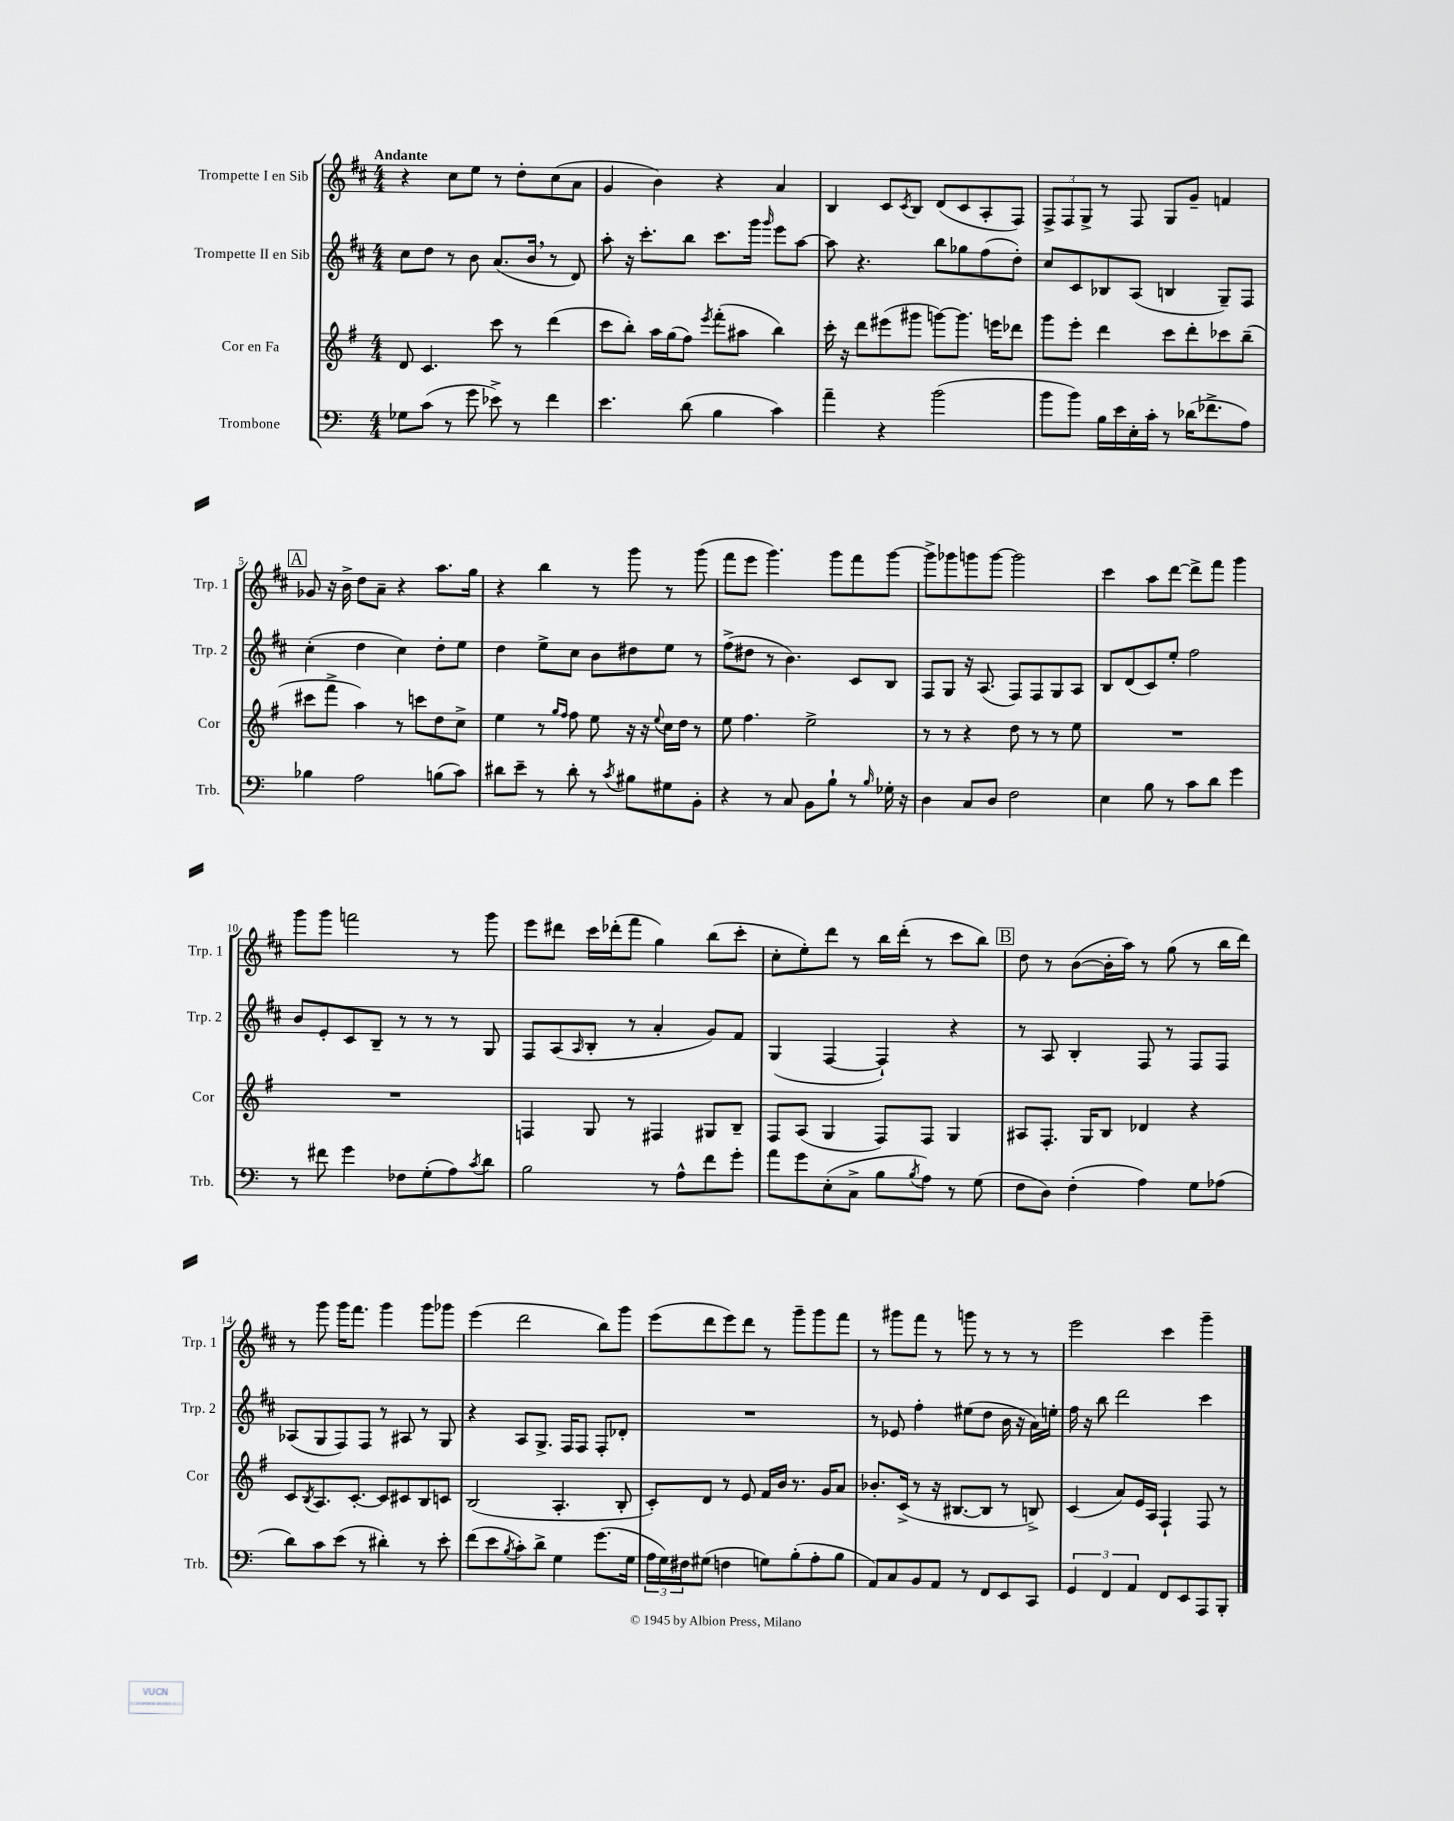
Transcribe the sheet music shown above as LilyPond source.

<<
\new StaffGroup <<
\new Staff = "s0" \with { instrumentName = "Trompette I en Sib" shortInstrumentName = "Trp. 1" } {
    \clef treble \key d \major \numericTimeSignature \time 4/4 \tempo "Andante"
    r4 cis''8 e''8 r8 d''8-. cis''8( a'8 |
    g'4 b'4) r4 a'4 |
    b4 cis'8 \acciaccatura { cis'8 } b8 d'8( cis'8 a8-. fis8) |
    \tuplet 3/2 { fis8-> fis8 g8-> } r8 fis8 g8 g'8-- f'4 |
    \mark \markup { \box "A" } ges'8 r16 b'16-> d''8 a'8-- r4 a''8. g''16 |
    r4 b''4 r8 g'''8 r8 g'''8( |
    fis'''8 e'''8 g'''4.) g'''8 fis'''8 g'''8~ |
    g'''8-> ges'''8 g'''8 g'''8~ g'''2 |
    cis'''4 a''8 d'''8~ d'''8-> fis'''8 g'''4 |
    g'''8 g'''8 f'''2 r8 g'''8 |
    e'''8 dis'''8 cis'''16 des'''16-.( fis'''8 g''4) b''8( cis'''8-. |
    cis''8-. e''8-.) d'''8 r8 b''16 d'''16-.( r8 cis'''8 b''8) |
    \mark \markup { \box "B" } d''8 r8 b'8~( b'16-. a''16) r8 g''8( r8 b''16 d'''16) |
    r8 g'''8 g'''16 fis'''8. g'''4 g'''8 ges'''8 |
    e'''4( d'''2 b''8) g'''8 |
    e'''8( d'''8 e'''8) d'''8 r8 g'''8-- g'''8 fis'''8 |
    r8 gis'''8 fis'''8 r8 g'''8 r8 r8 r8 |
    e'''2 cis'''4 g'''4-- \bar "|." |
}
\new Staff = "s1" \with { instrumentName = "Trompette II en Sib" shortInstrumentName = "Trp. 2" } {
    \clef treble \key d \major \numericTimeSignature \time 4/4
    cis''8 d''8 r8 b'8 a'8.( b'16 \breathe r8 d'8) |
    a''8-. r16 cis'''8.-. b''8 cis'''8. g'''16 \grace { g'''16 } e'''8 a''8~ |
    a''8 r4. b''8 ges''8 fis''8( d''8-.) |
    cis''8 cis'8 bes8 a8( b4 g8--) fis8 |
    \mark \markup { \box "A" } cis''4-.( d''4 cis''4) d''8-. e''8 |
    d''4 e''8-> cis''8 b'8 dis''8 e''8 r8 |
    fis''8->( dis''8 r8 b'4.) cis'8 b8 |
    fis8 g8 r16 a8.( fis8) fis8 g8 a8 |
    b8 d'8( cis'8) e''8-. fis''2 |
    b'8 e'8-. cis'8 b8-- r8 r8 r8 g8 |
    fis8 a8( \grace { a16 } b8-. r8 a'4-. g'8) fis'8 |
    g4( fis4~ fis4-!) r4 |
    \mark \markup { \box "B" } r8 a8 b4-. fis8 r8 fis8 fis8 |
    aes8( g8 fis8) fis8 r8 ais8 r8 g8 |
    r4 a8 g8.-> fis16 fis8 fis8-. des'8-. |
    R1 |
    r8 ees'8 fis''4-. eis''8( d''8 b'16 r16 a'16) e''16-. |
    fis''16 r16 b''8 d'''2 cis'''4 \bar "|." |
}
\new Staff = "s2" \with { instrumentName = "Cor en Fa" shortInstrumentName = "Cor" } {
    \clef treble \key g \major \numericTimeSignature \time 4/4
    d'8 c'4. c'''8 r8 d'''4( |
    c'''8 b''8-.) a''16 g''16( fis''8) \acciaccatura { e'''8 } fis'''8-.( ais''8 b''4) |
    c'''16-. r16 d'''8 eis'''8( gis'''8 g'''8~) g'''8. e'''16 des'''8 |
    g'''8 e'''8-. d'''4 c'''8 d'''8-. ces'''8 b''8--( |
    \mark \markup { \box "A" } cis'''8 fis'''8-> a''4) r8 c'''8 d''8 c''8-> |
    e''4 r8 \grace { g''16 fis''16 } fis''8 e''8 r16 r16 \appoggiatura { e''8 } c''16 d''16 r8 |
    e''8 fis''4. e''2-> |
    r8 r8 r4 d''8 r8 r8 e''8 |
    R1 |
    R1 |
    f4 g8 r8 fis4 gis8 b8-- |
    fis8 a8( g4 fis8) fis8 g4 |
    \mark \markup { \box "B" } ais8 fis8.-. g16 b8 des'4 r4 |
    c'8 \acciaccatura { b8 } a8. c'8.~-. c'8 cis'8 b8 c'8 |
    b2( a4.-. b8-. |
    c'8-.) d'8 r8 e'8 fis'16 b'16 r8. g'16 a'8 |
    bes'8.-. c'16->( r8 r16 bis8.~ bis8 r8 b8->) |
    c'4( a'8) e'16 a16 fis4-! fis8 r8 \bar "|." |
}
\new Staff = "s3" \with { instrumentName = "Trombone" shortInstrumentName = "Trb." } {
    \clef bass \key c \major \numericTimeSignature \time 4/4
    ges8 c'8( r8 g'8 ees'8->) r8 f'4 |
    e'4. d'8( b4 c'4) |
    a'4-- r4 b'2( |
    b'8 b'8) b16 e'16 e16-. c'16-. r8 des'16( fes'8.-> a8) |
    \mark \markup { \box "A" } bes4 a2 b8( c'8) |
    dis'8 e'8-- r8 dis'8-. r8 \acciaccatura { c'8 } bis8 gis8 b,8-. |
    r4 r8 c8 b,8 b8-! r8 \grace { b16 } ges16-. r16 |
    d4 c8 d8 f2 |
    e4 b8 r8 c'8 d'8 g'4 |
    r8 fis'8 g'4 fes8 g8-.( a8) \acciaccatura { c'8 } d'8 |
    b2 r8 a8-^ f'8 g'8-. |
    a'8 g'8 e8-.( c8-> b8 \acciaccatura { b8 } a8) r8 g8( |
    \mark \markup { \box "B" } f8 d8) f4-.( a4) g8 aes8( |
    d'8) c'8 e'8( r8 dis'4-.) r8 e'8-. |
    f'8( e'8 \acciaccatura { b8 } c'8-.) d'8-> g4 g'8.( g16 |
    \tuplet 3/2 { a16 g16) fis16 } gis8( f4 g8) b8-.( a8-. b8 |
    a,8) c8 b,8 a,8 r8 f,8 e,8 c,8 |
    \tuplet 3/2 { g,4 f,4 a,4 } f,8 e,8 a,,8 b,,8-. \bar "|." |
}
>>
>>
